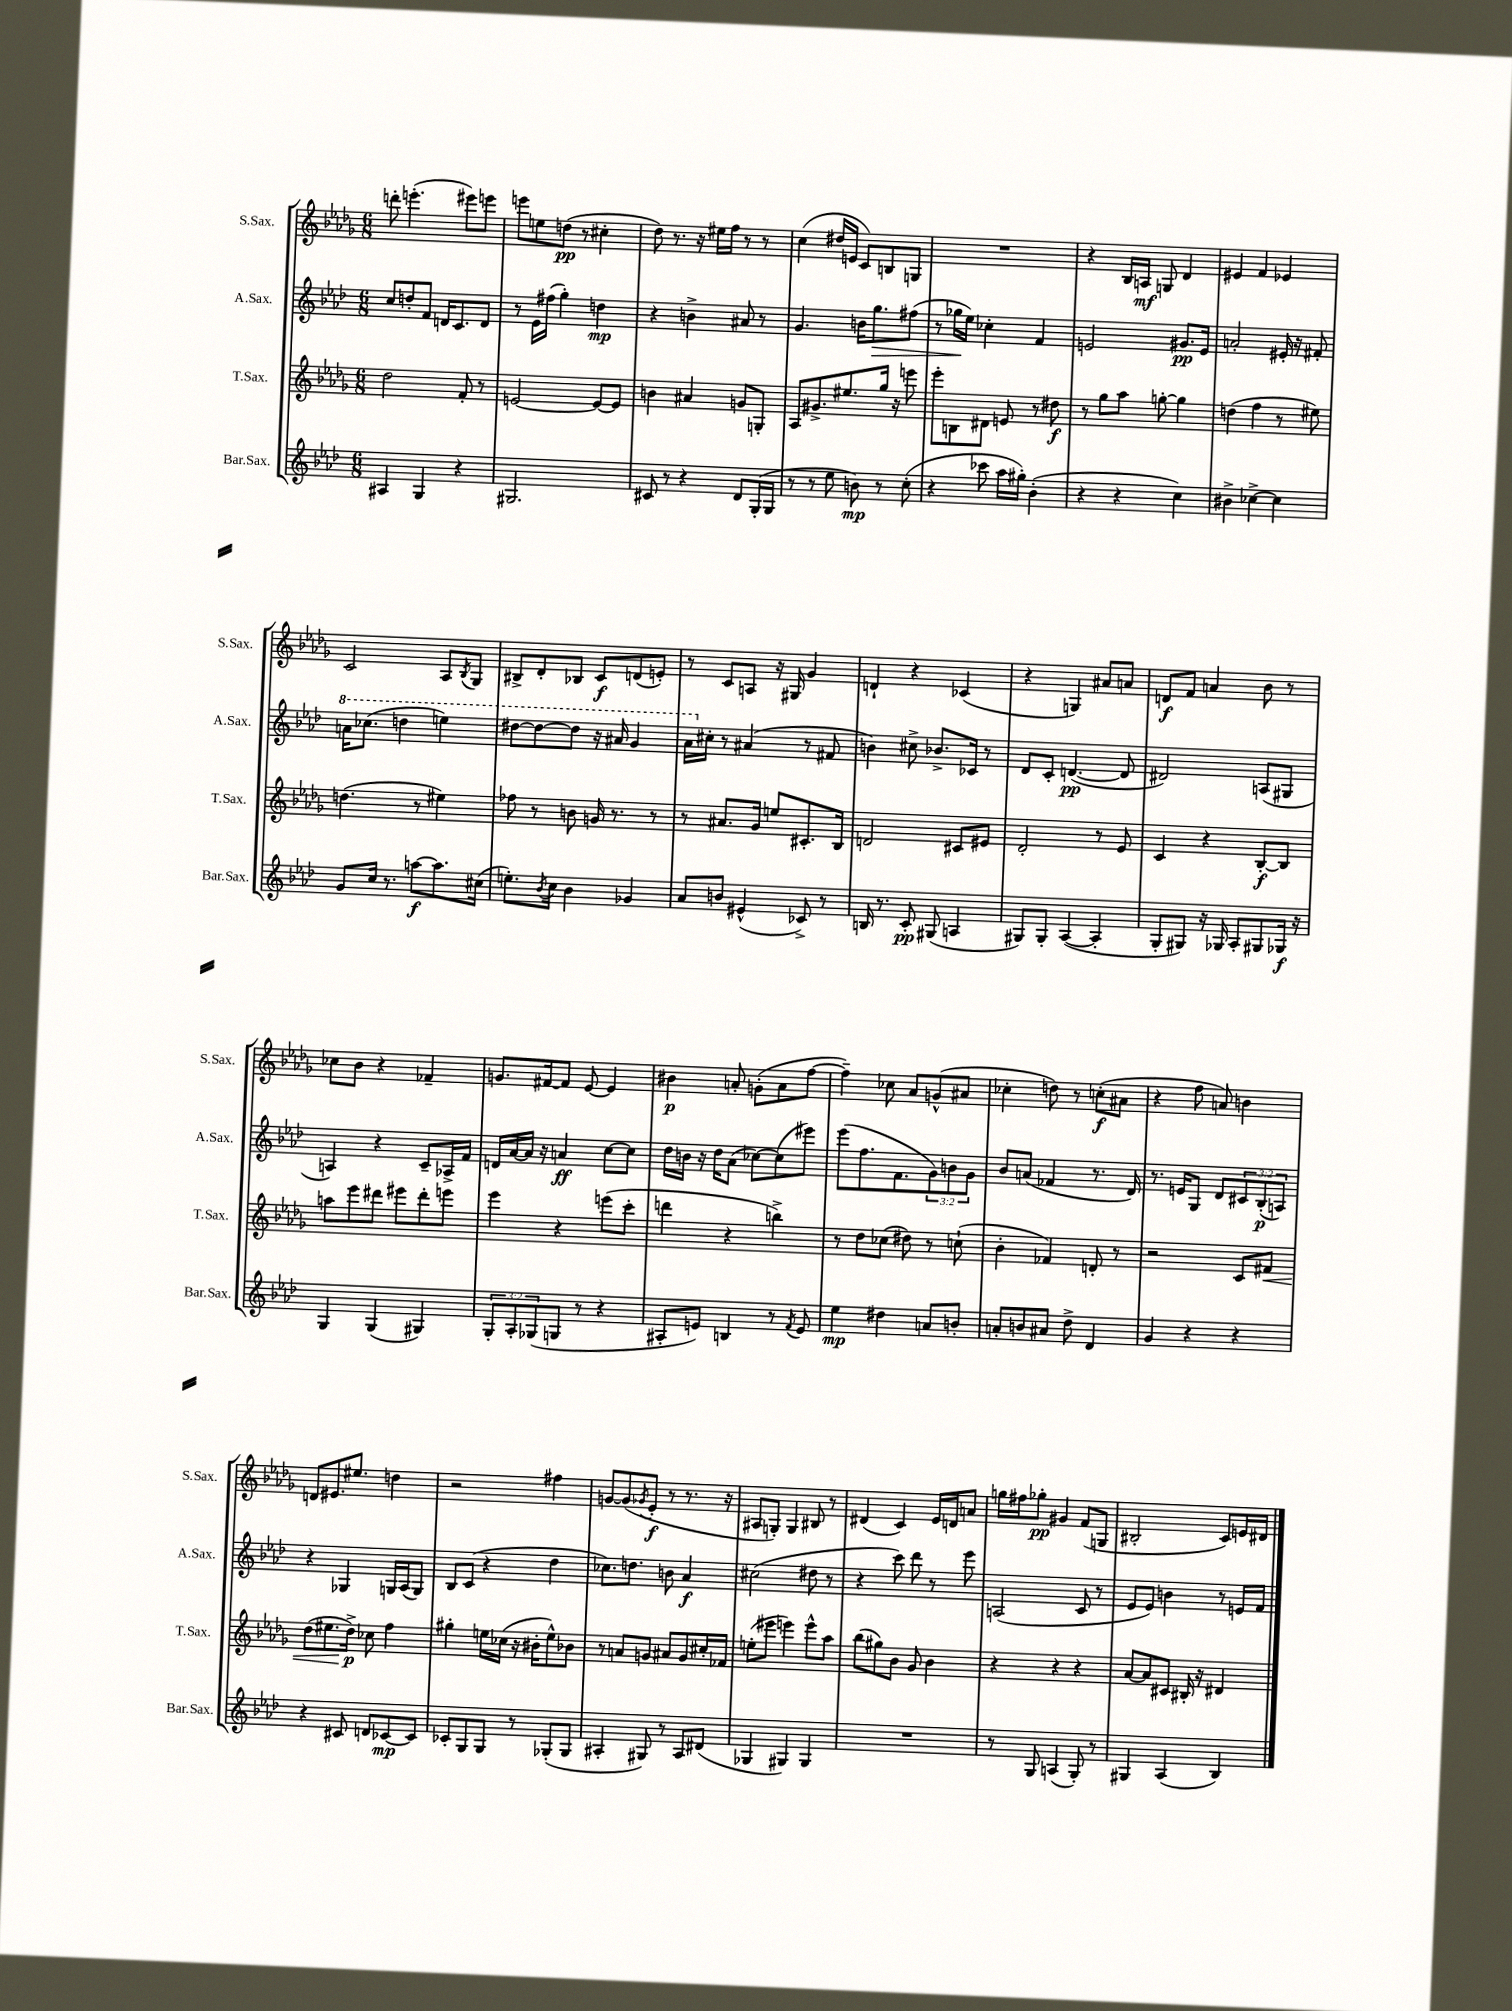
<<
\new StaffGroup <<
\new Staff = "s0" \with { instrumentName = "S.Sax." shortInstrumentName = "S.Sax." } {
    \clef treble \key des \major \numericTimeSignature \time 6/8
    d'''8-. e'''4.-.( eis'''8) e'''8 |
    e'''8 e''8 d''8\pp( r8 cis''4-. |
    des''8) r8. r16 eis''16 f''16 r8 r8 |
    c''4( dis''16 e'16 c'8) b8 g8 |
    R2. |
    r4 bes16 a16\mf g8 des'4 |
    eis'4 f'4 ees'4 |
    c'2 aes8 \acciaccatura { bes8 } ges8 |
    bis8-> des'8-. bes8 c'8\f d'8( e'8-.) |
    r8 c'8 a8 r16 gis16 ges'4 |
    d'4-! r4 ces'4( |
    r4 g4) ais'8 a'8 |
    d'8\f f'8 a'4 bes'8 r8 |
    ces''8 bes'8 r4 fes'4-- |
    g'8. fis'16~ fis'8 ees'8~ ees'4 |
    bis'4\p a'8-. g'8-.( a'8 f''8~ |
    f''4--) ces''8 aes'8 g'8-^( ais'8 |
    ces''4-. d''8) r8 c''8-.\f( ais'8 |
    r4 f''8 a'8) b'4 |
    d'8 eis'8. eis''8. d''4 |
    r2 fis''4 |
    g'8~ g'8( \acciaccatura { ges'8 } ees'8-.\f r8 r8. r16 |
    ais8 g8-.) g4 bis8 r8 |
    dis'4( c'4) ees'16 d'16 a'8 |
    g''16 fis''16 ges''8-.\pp gis'4 f'8( g8 |
    bis2-. c'8) e'16 dis'16 \bar "|." |
}
\new Staff = "s1" \with { instrumentName = "A.Sax." shortInstrumentName = "A.Sax." } {
    \clef treble \key aes \major \numericTimeSignature \time 6/8 \override Staff.TupletNumber.text = #tuplet-number::calc-fraction-text
    c''8 d''8-. f'8 d'16 c'8. d'8 |
    r8 ees'16 fis''16( g''4-.) d''4\mp |
    r4 b'4-> ais'8 r8 |
    g'4. b'16 g''8.\> fis''8( |
    r8 ges''16\! ees''16) ces''4-. f'4 |
    e'2 gis'8.\pp e'16 |
    a'2-. eis'16-. r16 fis'8-. |
    \ottava #1 a''16 ces'''8.( d'''4 e'''4) |
    dis'''8~ dis'''8~ dis'''8 r16 ais''16 g''4 |
    aes''16 \ottava #0 cis''16-. r8 ais'4( r8 fis'8 |
    b'4) cis''8-> bes'8.-> ces'16 r8 |
    des'8 c'8-. d'4.~\pp( d'8 |
    dis'2) a8( gis8 |
    a4) r4 c'8-- aes16-> f'16 |
    d'16 aes'16~ aes'16 r16 a'4\ff c''8~ c''8 |
    des''16 b'16 r16 des''16 aes'8( ces''8~) ces''8( eis'''8) |
    ees'''8( f''8. f'8. \tuplet 3/2 { g'8) b'8 g'8 } |
    bes'8 a'8( fes'4 r8. des'16) |
    r8. e'16 g8 des'8 \tuplet 3/2 { cis'8 bes8-.\p( a8) } |
    r4 ges4 g16 aes16( g8) |
    bes8 c'8( r4 des''4 |
    ces''8.) d''8. b'8 aes'4\f |
    cis''2( dis''8 r8 |
    r4 c'''8) des'''8 r8 ees'''8 |
    a2( c'8 r8 |
    ees'8 ees'8) b'4 r8 e'16 f'16 \bar "|." |
}
\new Staff = "s2" \with { instrumentName = "T.Sax." shortInstrumentName = "T.Sax." } {
    \clef treble \key des \major \numericTimeSignature \time 6/8
    des''2 f'8-. r8 |
    e'2~ e'8~ e'8 |
    b'4 ais'4 g'8 g8-. |
    aes8 gis'8.-> eis''8. ges''16 r16 e'''8 |
    ees'''8-. b8 dis'8 e'8 r8 dis''8\f |
    r8 ges''8 aes''8 g''8~-. g''4 |
    d''4( f''4 r8 eis''8) |
    d''4.( r8 eis''4) |
    fes''8 r8 b'8 g'16 r8. r8 |
    r8 ais'8. ges'16 e''8 cis'8.-. bes16 |
    d'2 cis'8 eis'8 |
    des'2-. r8 ees'8 |
    c'4 r4 bes8~-.\f bes8 |
    a''8 ees'''8 dis'''8 eis'''8 dis'''8-. e'''8 |
    ees'''4 r4 e'''8( c'''8-. |
    d'''4 r4 b''4->) |
    r8 des''8 ces''8( dis''8) r8 c''8-!( |
    bes'4-. fes'4) d'8-. r8 |
    r2 c'8 fis'8\< |
    des''8( eis''8. des''16->\p\!) ces''8 f''4 |
    gis''4-. e''16 ces''16( r16 bis'16-. e''8-^) bes'8 |
    r8 a'8 g'8 ais'8 g'8 cis''16-. fes'16 |
    e''8-.( eis'''8 e'''4) e'''8-^ aes''8 |
    bes''8( gis''8) bes'8 ges'8 bes'4 |
    r4 r4 r4 |
    aes'8~ aes'8 cis'8 bis16-. r16 dis'4 \bar "|." |
}
\new Staff = "s3" \with { instrumentName = "Bar.Sax." shortInstrumentName = "Bar.Sax." } {
    \clef treble \key aes \major \numericTimeSignature \time 6/8 \override Staff.TupletNumber.text = #tuplet-number::calc-fraction-text
    ais4 g4 r4 |
    gis2. |
    cis'8 r8 r4 des'8 g16-.( g16 |
    r8 r8 ees''8 b'8\mp) r8 c''8-.( |
    r4 ces'''8 aes''16 gis''16-.) bes'4-.( |
    r4 r4 c''4) |
    bis'4-> ces''4~-> ces''4 |
    g'8 c''16 r8. a''8~\f a''8. cis''16( |
    e''8.-.) \acciaccatura { bes'8 } c''16 bes'4 ges'4 |
    aes'8 b'8 eis'4-^( ces'8->) r8 |
    b16 r8. c'8-.\pp gis8( a4 |
    gis8) gis8-. aes4~( aes4-. |
    g8-. gis8) r16 ges16 aes8-. gis8 ges16\f r16 |
    g4 g4( gis4) |
    \tuplet 3/2 { g8-. aes8-. ges8( } g8 r8 r4 |
    ais8-. e'8) b4 r8 \acciaccatura { f'8 } e'8 |
    ees''4\mp dis''4 a'8 b'8-. |
    a'8-. b'8 ais'8 des''8-> des'4 |
    g'4 r4 r4 |
    r4 cis'8 d'8 ces'8~\mp ces'8 |
    ces'8-. g8 g8 r8 ges8-.( ges8 |
    ais4-. gis8) r8 ais8 dis'8( |
    ges4 gis4) gis4 |
    R2. |
    r8 g8 a4( g8-.) r8 |
    gis4 aes4( bes4) \bar "|." |
}
>>
>>
\layout { \context { \Score \remove "Bar_number_engraver" } }
